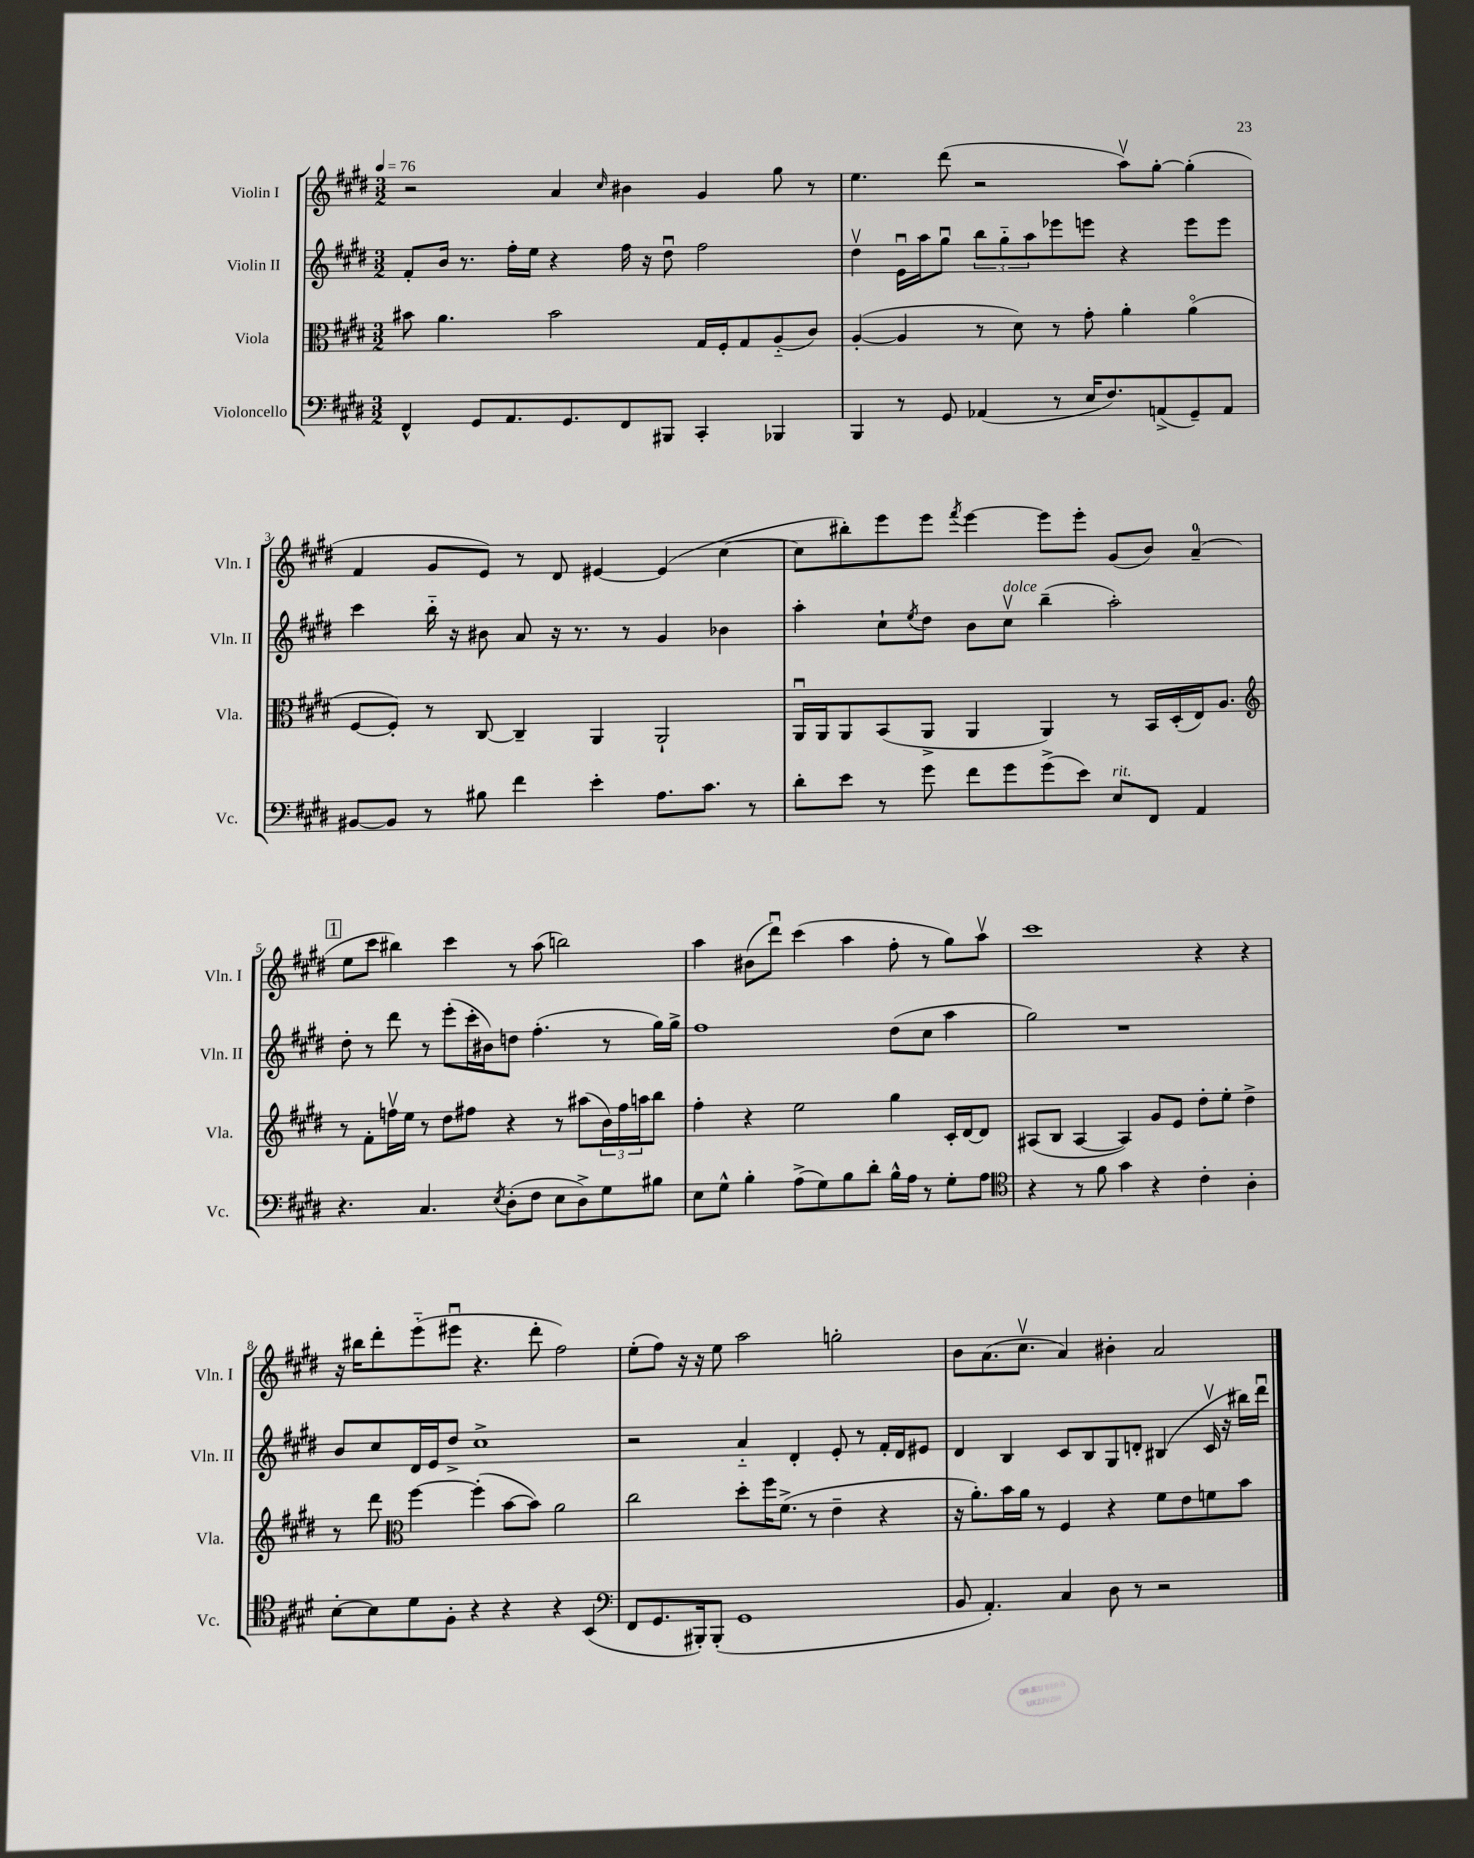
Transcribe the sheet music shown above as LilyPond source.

<<
\new StaffGroup <<
\new Staff = "s0" \with { instrumentName = "Violin I" shortInstrumentName = "Vln. I" } {
    \clef treble \key e \major \numericTimeSignature \time 3/2 \tempo 4 = 76
    r2 a'4 \grace { cis''16 } bis'4 gis'4 gis''8 r8 |
    e''4. dis'''8( r2 a''8\upbow) gis''8~-. gis''4-.( |
    fis'4 gis'8 e'8) r8 dis'8 eis'4~ eis'4( cis''4~ |
    cis''8 bis''8-.) e'''8 e'''8 \acciaccatura { fis'''8 } e'''4~ e'''8 e'''8-. gis'8( b'8) a'4-0--( |
    \mark \markup { \box "1" } e''8 cis'''8 bis''4) cis'''4 r8 a''8( b''2) |
    a''4 bis'8( dis'''8\downbow) cis'''4( a''4 fis''8-. r8 gis''8) a''8\upbow |
    cis'''1 r4 r4 |
    r16 bis''16 dis'''8-. e'''8-_( eis'''8\downbow r4. dis'''8-. fis''2) |
    e''8-.( fis''8) r16 r16 e''8 a''2 g''2-. |
    b'8 a'8.( cis''8.\upbow a'4) bis'4-. a'2 \bar "|." |
}
\new Staff = "s1" \with { instrumentName = "Violin II" shortInstrumentName = "Vln. II" } {
    \clef treble \key e \major \numericTimeSignature \time 3/2
    fis'8-. b'16 r8. fis''16-. e''16 r4 fis''16 r16 dis''8\downbow fis''2 |
    dis''4\upbow e'16\downbow a''16 gis''8\downbow \tuplet 3/2 { b''8 gis''8-_ a''8 } ees'''8 e'''8 r4 e'''8 e'''8 |
    cis'''4 b''16-_ r16 bis'8 a'8 r16 r8. r8 gis'4 bes'4 |
    a''4-. cis''8-! \acciaccatura { e''8 } dis''8 b'8 cis''8\upbow^\markup { \italic "dolce" } b''4--( a''2-.) |
    \mark \markup { \box "1" } dis''8-. r8 dis'''8 r8 e'''8-.( cis'''16-. bis'16) d''8 fis''4.-.( r8 gis''16) gis''16-> |
    fis''1 dis''8( cis''8 a''4 |
    gis''2) r1 |
    b'8 cis''8 dis'16 e'16 dis''8-> cis''1-> |
    r2 a'4-_ dis'4-. e'8-. r8 fis'16-. dis'16 eis'8 |
    dis'4 b4 cis'8 b8 gis8 d'8-. bis4( cis'16\upbow r16 bis''16) dis'''16\downbow \bar "|." |
}
\new Staff = "s2" \with { instrumentName = "Viola" shortInstrumentName = "Vla." } {
    \clef alto \key e \major \numericTimeSignature \time 3/2
    bis'8 a'4. bis'2 gis16 fis16-. gis8 a8-_( cis'8) |
    a4~-.( a4 r8 dis'8) r8 gis'8-. a'4-. a'4\flageolet( |
    fis8~ fis8-.) r8 cis8~ cis4-- a,4 a,2-! |
    a,16\downbow a,16 a,8 b,8( a,8-> a,4 a,4) r8 b,16 dis16-.( e16) a8. |
    \mark \markup { \box "1" } \clef treble r8 fis'8-. f''16\upbow e''16 r8 dis''8 fis''8 r4 r8 ais''8( \tuplet 3/2 { b'16) fis''16 a''16 } b''8 |
    fis''4-. r4 e''2 gis''4 cis'16-. dis'16~ dis'8 |
    ais8( b8 ais4~ ais4) gis'8 e'8 dis''8-. e''8-. dis''4-> |
    r8 dis'''8 \clef alto fis''4~ fis''4-.( b'8~ b'8) a'2 |
    cis''2 dis''8-. fis''16 fis'8.->( r8 e'4-- r4 |
    r16 a'8.-.) b'16 a'16 r8 fis4 r4 fis'8 e'8 f'8 b'8 \bar "|." |
}
\new Staff = "s3" \with { instrumentName = "Violoncello" shortInstrumentName = "Vc." } {
    \clef bass \key e \major \numericTimeSignature \time 3/2
    fis,4-^ gis,8 a,8. gis,8. fis,8 bis,,8 cis,4-. bes,,4 |
    b,,4 r8 gis,8 aes,4( r8 e16 fis8.) a,8->( gis,8--) a,8 |
    bis,8~ bis,8 r8 bis8 fis'4 e'4-. a8. cis'8. r8 |
    dis'8-. e'8 r8 gis'8 fis'8 gis'8 gis'8->( e'8) e8^\markup { \italic "rit." } fis,8 a,4 |
    \mark \markup { \box "1" } r4. cis4. \acciaccatura { e8 } dis8-.( fis8 e8 dis8->) gis8 bis8 |
    e8 gis8-^ b4-. a8->( gis8) b8 dis'8-. b16-^ a16 r8 gis8-. a8 |
    \clef tenor r4 r8 fis'8 gis'4 r4 cis'4-. a4-. |
    b8~-. b8 dis'8 fis8-. r4 r4 r4 b,4( |
    \clef bass fis,8 gis,8. bis,,16-.) bis,,8-.( gis,1 |
    b,8 a,4.-.) cis4 dis8 r8 r2 \bar "|." |
}
>>
>>
